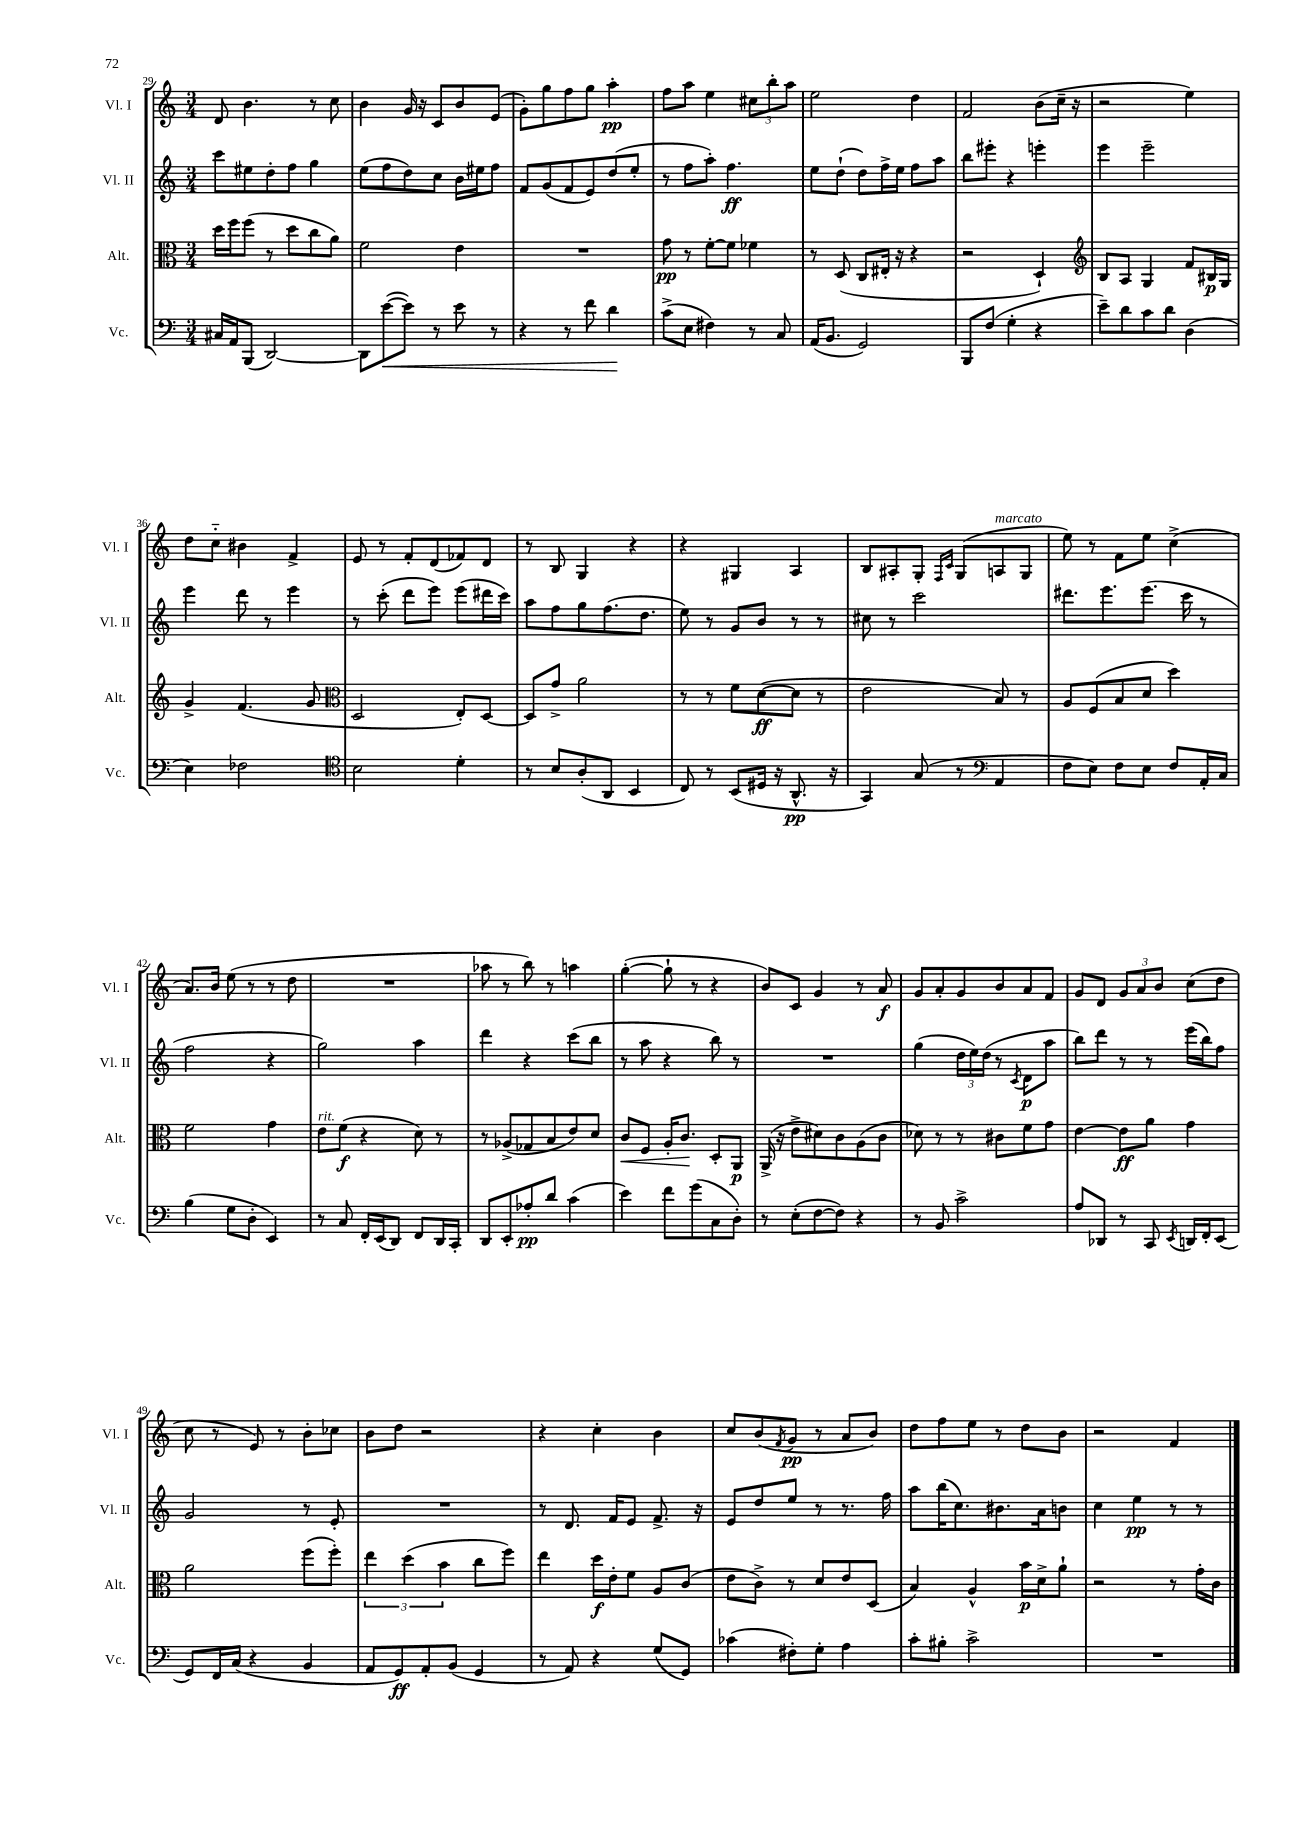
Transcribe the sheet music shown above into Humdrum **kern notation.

**kern	**kern	**kern	**kern
*staff4	*staff3	*staff2	*staff1
*clefF4	*clefC3	*clefG2	*clefG2
*k[]	*k[]	*k[]	*k[]
*M3/4	*M3/4	*M3/4	*M3/4
16C#/LL	16dd\LL	8ccc\L	8d/
16AA/J	16ff\J	.	.
(8BBB/J	(8ff\J	8ee#\	4.b\
[2DD/)	8r	8dd'\	.
.	8dd\L	8ff\J	.
.	8cc\	4gg\	8r
.	8a\J)	.	8cc\
=	=	=	=
8DD\]L	2f\	(8ee\L	4b\
([8e\	.	8ff\	.
8e\]J)	.	8dd\)	16g/
.	.	.	16r
8r	.	8cc\J	8c/L
8e\	4e\	16b\LL	8b/
.	.	16ee#\J	.
8r	.	8ff\J	(8e/J
=	=	=	=
4r	2.r	8f/L	8g'\L)
.	.	(8g/	8gg\
8r	.	8f/	8ff\
8f\	.	8e/)	8gg\J
4d\	.	(8dd/	4aa'\
.	.	8ee'/J	.
=	=	=	=
(8c^\L	8g\	8r	8ff\L
8E\J	8r	8ff\L	8aa\J
4F#\)	[8f'\L	8aa'\J)	4ee\
.	8f\]J	4.ff\	.
8r	4f-\	.	12cc#\L
.	.	.	12bb'\
8C/	.	.	.
.	.	.	12aa\J
=	=	=	=
(16AA/LK	8r	8ee\L	2ee\
8.BB/J	.	.	.
.	(8D/	(8dd`\J	.
2GG/)	8C/L	8dd\L)	.
.	16E#'/Jk	16ff^\L	.
.	16r	16ee\JJ	.
.	4r	8ff\L	4dd\
.	.	8aa\J	.
=	=	=	=
8BBB/L	2r	8bb\L	2f/
(8F/J	.	8eee#'\J	.
4G'\	.	4r	.
4r	4D`/)	4eee'\	(8b\L
.	.	.	16cc~\Jk
.	.	.	16r
=	=	=	=
*	*clefG2	*	*
8e~\L)	8B/L	4eee\	2r
8d\	8A/J	.	.
8c\	4G/	2eee~\	.
8d\J	.	.	.
(4D\	8f/L	.	4ee\)
.	16B#/L	.	.
.	16G/JJ	.	.
=	=	=	=
4E\)	4g^/	4eee\	8dd\L
.	.	.	8cc'~\J
2F-\	(4.f/	8ddd\	4b#\
.	.	8r	.
.	.	4eee\	4f^/
.	8g/	.	.
=	=	=	=
*clefC4	*clefC3	*	*
2B\	2D/	8r	8e/
.	.	(8ccc'\	8r
.	.	8ddd\L	8f'/L
.	.	8eee\J)	(8d/
4d'\	8E'/L)	(8eee\L	8f-/)
.	[8D/J	16ddd#\L	8d/J
.	.	16ccc\JJ)	.
=	=	=	=
8r	8D/]L	8aa\L	8r
8B/L	8g^/J	8ff\	8B/
(8A'/	2a\	8gg\	4G/
8AA/J	.	(8.ff\	.
4BB/	.	.	4r
.	.	8.dd\J	.
=	=	=	=
8C/)	8r	8ee\)	4r
8r	8r	8r	.
(8BB/L	8f\L	8g/L	4G#/
16D#/Jk	([8d\	8b/J	.
16r	.	.	.
8.AA^^/	8d\]J	8r	4A/
.	8r	8r	.
16r	.	.	.
=	=	=	=
4GG/)	2e\	8cc#\	8B/L
.	.	8r	8A#'/
(8G/	.	2ccc\	8G'/J
.	.	.	16qqF/LL
.	.	.	16qqc/JJ
8r	.	.	(8G/L
*clefF4	*	*	*
4AA/	8B/)	.	8A/
.	8r	.	8G/J
=	=	=	=
8F\L	8A/L	8.ddd#\L	8ee\)
8E\J)	(8F/	.	8r
.	.	8.eee\	.
8F\L	8B/	.	8f\L
8E\J	8d/J	(8.eee\J	8ee\J
8F/L	4dd\)	.	(4cc^\
.	.	16ccc\	.
16AA'/L	.	8r	.
16C/JJ	.	.	.
=	=	=	=
(4B\	2f\	2ff\	8.a/L)
.	.	.	16b/Jk
8G\L	.	.	(8ee\
8D'\J	.	.	8r
4EE/)	4g\	4r	8r
.	.	.	8dd\
=	=	=	=
8r	8e\L	2gg\)	2.r
8C/	(8f\J	.	.
16FF'/LL	4r	.	.
(16EE/J	.	.	.
8DD/J)	.	.	.
8FF/L	8d\)	4aa\	.
16DD/L	8r	.	.
16CC'/JJ	.	.	.
=	=	=	=
8DD/L	8r	4ddd\	8aa-\
8EE'/	(8A-^/L	.	8r
8A-'/	8G-/	4r	8bb\)
8d/J	8B/	.	8r
(4c\	8e/)	(8ccc\L	4aa\
.	8d/J	8bb\J	.
=	=	=	=
4e\)	8c/L	8r	([4gg'\
.	8F/J	8aa\	.
8f\L	16A'/LK	4r	8gg`\]
.	8.c/J	.	.
(8g\	.	.	8r
8C\	8D'/L	8bb\)	4r
8D'\J)	8AA/J	8r	.
=	=	=	=
8r	(16AA^/	2.r	8b/L)
.	16r	.	.
(8E'\L	8e^\L	.	8c/J
[8F\	8d#\)	.	4g/
8F\]J)	8c\	.	.
4r	(8A\	.	8r
.	8c\J	.	8a/
=	=	=	=
8r	8d-\)	(4gg\	8g/L
8BB/	8r	.	8a'/
2c^\	8r	24dd\LL	8g/
.	.	24ee\)	.
.	.	(24dd\JJ	.
.	8c#\L	8r	8b/
.	.	8qc/	.
.	8f\	8d\L	8a/
.	8g\J	8aa\J	8f/J
=	=	=	=
8A/L	[4e\	8bb\L)	8g/L
8DD-/J	.	8ddd\J	8d/J
8r	8e\]L	8r	12g/L
.	.	.	12a/
8CC/	8a\J	8r	.
.	.	.	12b/J
8qEE/	.	.	.
16DD/LL	4g\	(16eee\LL	(8cc\L
16FF'/J	.	16bb\J)	.
(8EE/J	.	8ff\J	8dd\J
=	=	=	=
8GG/L)	2a\	2g/	8cc\
16FF/L	.	.	8r
(16C/JJ	.	.	.
4r	.	.	8e/)
.	.	.	8r
4BB/	(8ff\L	8r	8b'\L
.	8ff'\J)	8e'/	8cc-\J
=	=	=	=
8AA/L	6ee\	2.r	8b\L
8GG/)	.	.	8dd\J
.	(6dd\	.	.
8AA'/	.	.	2r
.	6b\	.	.
(8BB/J	.	.	.
4GG/	8cc\L	.	.
.	8ff\J)	.	.
=	=	=	=
8r	4ee\	8r	4r
8AA/)	.	8.d/	.
4r	16dd\LL	.	4cc'\
.	16e'\J	16f/LK	.
.	8f\J	8e/J	.
(8G/L	8A/L	8.f^/	4b\
8GG/J)	(8c/J	.	.
.	.	16r	.
=	=	=	=
(4c-\	8e\L	8e/L	8cc/L
.	8c^\J)	8dd/	(8b/
.	.	.	8qf/
8F#'\L)	8r	8ee/J	8g/J
8G'\J	8d/L	8r	8r
4A\	8e/	8.r	8a/L
.	(8D/J	.	8b/J)
.	.	16ff\	.
=	=	=	=
8c'\L	4B/)	8aa\L	8dd\L
8B#'\J	.	(16bb\K	8ff\
.	.	8.cc\)	.
2c^\	4A^^/	.	8ee\J
.	.	8.b#\	8r
.	16b\LL	.	8dd\L
.	16d^\J	16a\k	.
.	8a`\J	8b\J	8b\J
=	=	=	=
2.r	2r	4cc\	2r
.	.	4ee\	.
.	8r	8r	4f/
.	16g'\LL	8r	.
.	16c\JJ	.	.
==	==	==	==
*-	*-	*-	*-
